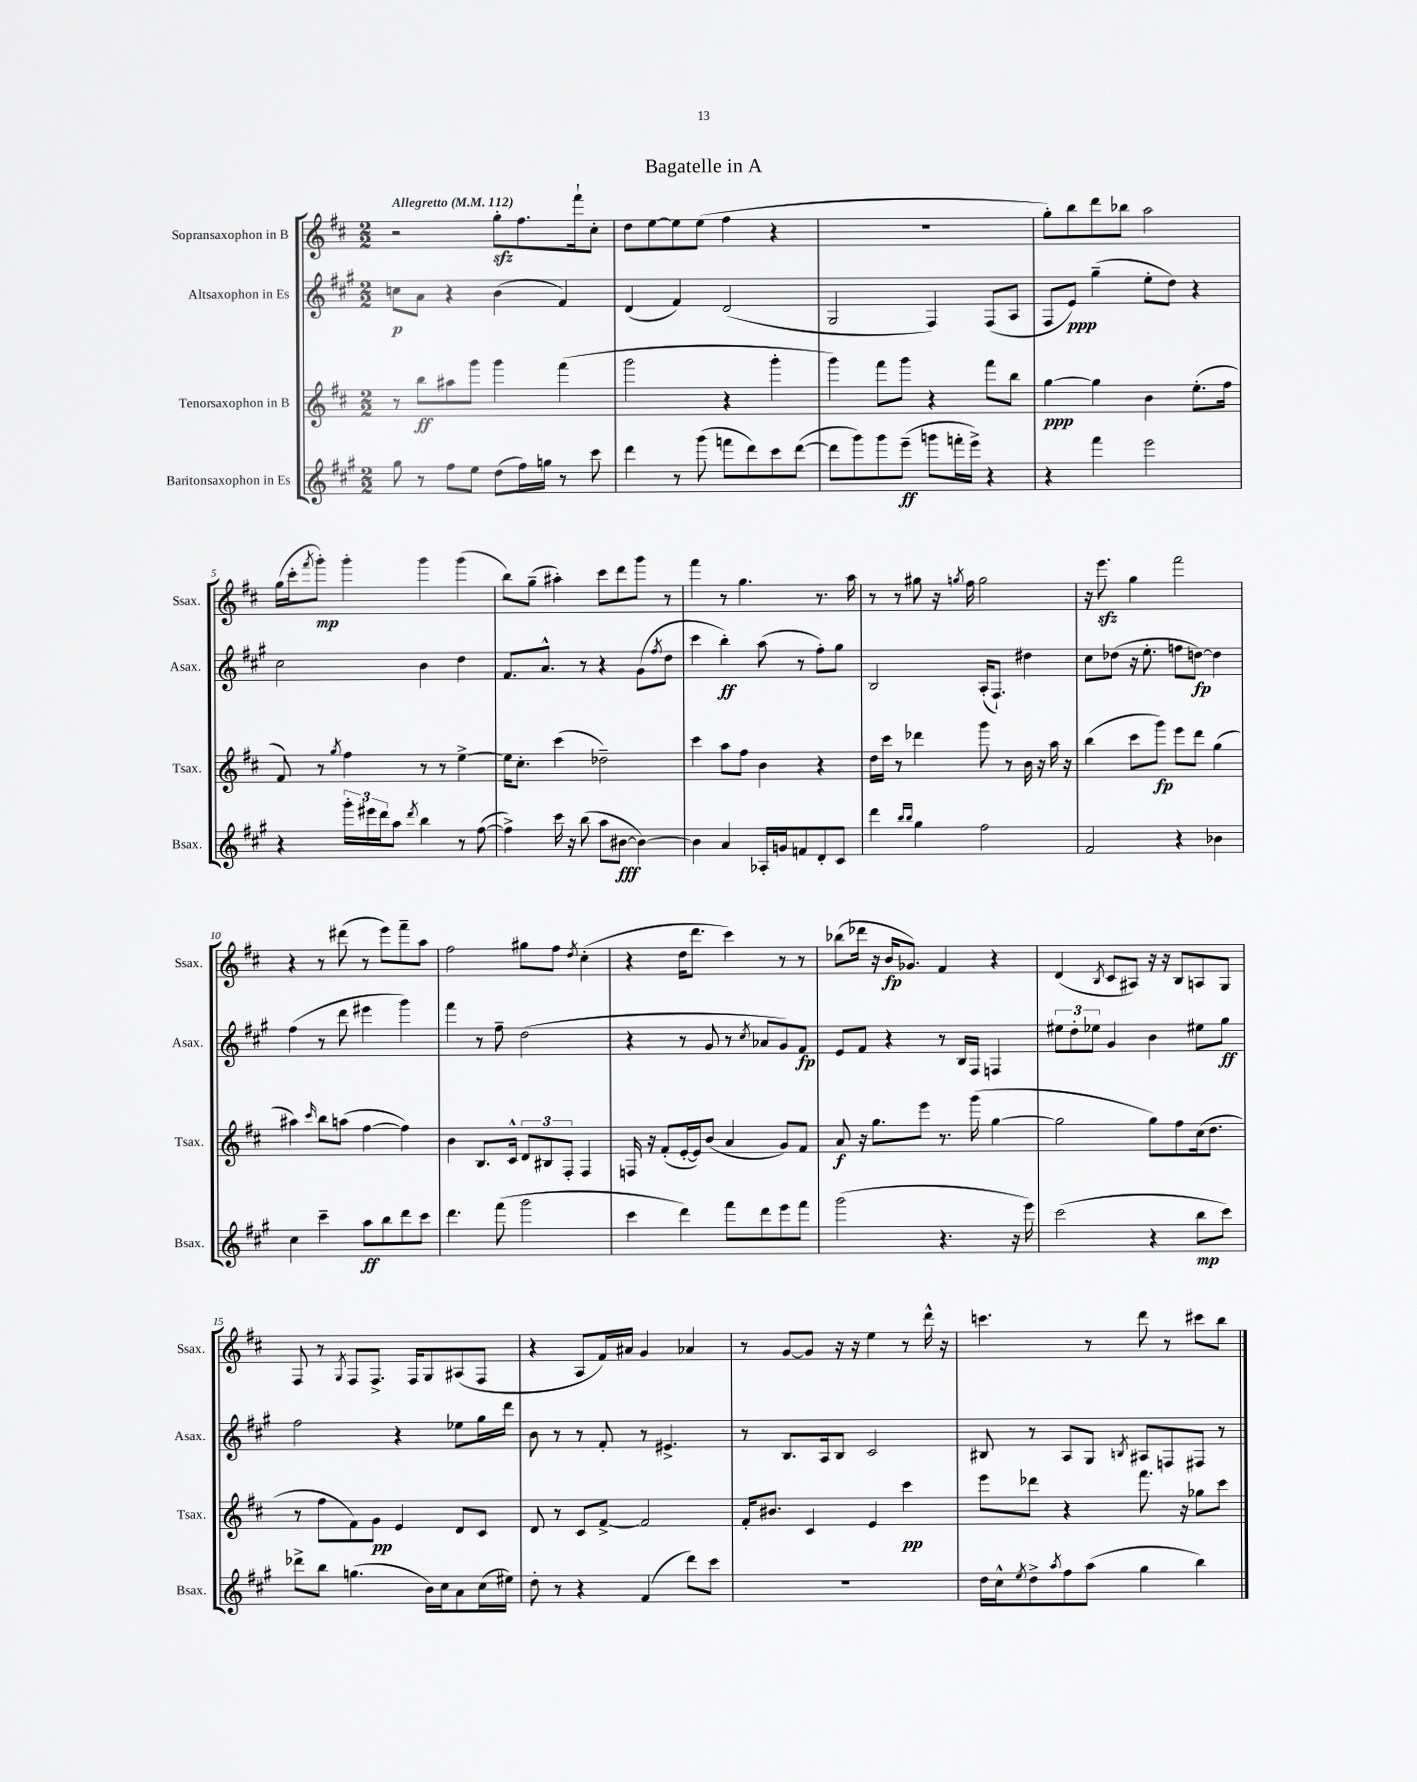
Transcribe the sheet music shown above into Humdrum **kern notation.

**kern	**kern	**kern	**kern
*staff4	*staff3	*staff2	*staff1
*clefG2	*clefG2	*clefG2	*clefG2
*k[f#c#g#]	*k[f#c#]	*k[f#c#g#]	*k[f#c#]
*M2/2	*M2/2	*M2/2	*M2/2
*MM112	*MM112	*MM112	*MM112
8gg#\	8r	8cc\L	2r
8r	8bb\L	8a\J	.
8ff#\L	8aa#\	4r	.
8ee\J	8ggg\J	.	.
(8dd\L	4ggg\	(4b\	8gg'\L
16ff#\L)	.	.	8.ff#\
16gg\JJ	.	.	.
8r	(4fff#\	4f#/)	.
.	.	.	16fff#`\k
8ccc#\	.	.	8cc#'\J
=	=	=	=
4ddd\	2ggg\	(4d/	8dd\L
.	.	.	[8ee\
8r	.	4f#/)	8ee\]
(8ggg#\	.	.	(8ee\J
8fff\L	4r	(2d/	4ff#\
8ddd\)	.	.	.
8ccc#\	4ggg'\	.	4r
([8ddd\J	.	.	.
=	=	=	=
8ddd\]L	4ggg\)	2G#/	1r
8ggg#\)	.	.	.
8ggg#\	8fff#\L	.	.
(8eee~\J	8ggg\J	.	.
8ggg\L	4r	4F#/)	.
16fff'\L	.	.	.
16eee^\JJ)	.	.	.
4r	8fff#\L	(8F#/L	.
.	8bb\J	8A/J	.
=	=	=	=
4r	[4gg\	8F#/L	8gg'\L)
.	.	8e/J)	8bb\
4fff#\	4gg\]	(4gg#~\	8ddd\
.	.	.	8bb-\J
2eee\	4b\	8ee'\L	2aa\
.	.	8dd\J)	.
.	(8.ee'\L	4r	.
.	16ff#\Jk	.	.
=	=	=	=
4r	8f#/)	2cc#\	(16gg\LL
.	.	.	16ccc#'\J
.	.	.	8qfff#/
.	8r	.	8ggg'\J)
.	8qgg/	.	.
24ggg#'\LL	4ff#\	.	4ggg'\
24eee#\	.	.	.
24ddd\J	.	.	.
8aa\J	.	.	.
8qddd/	.	.	.
4bb\	8r	4b\	4ggg\
.	8r	.	.
8r	[4ee^\	4dd\	(4ggg\
([8ff#\	.	.	.
=	=	=	=
4ff#^\])	16ee\]LK	8.f#/L	8bb\L)
.	8.cc#'\J	.	.
.	.	.	(8gg~\J
.	.	8.a^^/J	.
16ccc#\	(4ccc#\	.	4aa#'\)
16r	.	.	.
(8bb\	.	8r	.
8aa\L	2dd-~\)	4r	8ccc#\L
[8b#\J	.	.	8ddd\
4b#\_)	.	(8g#\L	8ggg\J
.	.	8qff#/	.
.	.	8dd\J	8r
=	=	=	=
4b#\]	4ccc#\	4ccc#\	4fff#\
4a/	8aa\L	4bb'\)	8r
.	8ff#\J	.	4.gg\
16A-'/LL	4b\	(8aa\	.
16g/J	.	.	.
8f/	.	8r	.
8d'/	4r	8ff#'\L)	8.r
8c#/J	.	8gg#\J	.
.	.	.	16aa\
=	=	=	=
4ddd\	16dd\LL	2B/	8r
.	16ccc#\JJ	.	.
.	8r	.	8r
16qqbb/LL	.	.	.
16qqbb/JJ	.	.	.
4gg#\	4ddd-\	.	8gg#\
.	.	.	16r
.	.	.	8qgg/
.	.	.	16ff#\
2ff#\	8ggg\	(16A'/LK	2gg\
.	.	8.F#`/J)	.
.	8r	.	.
.	16b\	4dd#\	.
.	16r	.	.
.	16aa\	.	.
.	16r	.	.
=	=	=	=
2f#/	(4bb\	8cc#\L	16r
.	.	.	8.eee\
.	.	(8dd-\J	.
.	8ccc#\L	16r	4gg\
.	.	8.ee'\	.
.	8ggg\J)	.	.
4r	8eee\L	8ff\L	2fff#\
.	8ddd\J	[8dd\J)	.
4b-\	(4gg\	4dd\]	.
=	=	=	=
4cc#\	4aa#\)	(4ff#\	4r
.	16qqccc#/	.	.
4ccc#~\	8bb\L	8r	8r
.	(8aa\J	8ddd\	(8ddd#\
8aa\L	[4ff#\	4eee#\	8r
8bb\	.	.	8eee\L)
8ddd\	4ff#\])	4ggg#\)	8fff#~\
8ccc#\J	.	.	8aa\J
=	=	=	=
4.ddd\	4b\	4fff#\	2ff#\
.	8.B/L	8r	.
(8fff#\	.	8ff#~\	.
.	16c#^^/Jk	.	.
2ggg#\	12d/L	(2dd\	8gg#\L
.	12B#/	.	.
.	.	.	8ff#\J
.	12F#'/J	.	.
.	.	.	8qdd/
.	4F#/	.	(4cc#'\
=	=	=	=
4ccc#\	16F/	4r	4r
.	16r	.	.
.	(8f#'/L	.	.
4ddd\)	[16e'/L	8r	16dd\LK
.	16e/]J)	.	8.ddd\J
.	(8b/J	8g#/	.
8fff#\L	4a/	8r	4ccc#\)
.	.	8qcc#/	.
8ddd\	.	8a-/L	.
8eee\	8g/L)	8g#/)	8r
8fff#\J	8f#/J	8f#/J	8r
=	=	=	=
(2ggg#\	8a/	8e/L	(8bb-\L
.	16r	8f#/J	16ddd-\Jk
.	8.gg\L	.	16r
.	.	4r	16b/LK
.	.	.	8.g-/J)
.	8eee\J	.	.
4.r	8.r	8r	4f#/
.	.	16B/LL	.
.	(16ggg\	16F#/JJ	.
.	[4gg\	4F/	4r
16r	.	.	.
16eee\)	.	.	.
=	=	=	=
(2ccc#\	2gg\]	12ee#\L	(4d/
.	.	12dd'\	.
.	.	12ee-\J	.
.	.	.	8qB/
.	.	4g#/	8c#/L
.	.	.	8A#/J)
4r	8gg\L)	4b\	16r
.	.	.	16r
.	8ff#\	.	8B/L
8bb\L	(16cc#\k	8ee#\L	8A/
.	8.dd\J	.	.
8ccc#\J)	.	8gg#\J	8G/J
=	=	=	=
8ddd-^\L	8r	2ff#\	8F#/
8bb\J	8ff#\L	.	8r
.	.	.	8qG/
(4.gg\	8f#\)	.	8F#/L
.	8g\J	.	8.F#^/J
.	4e/	4r	.
.	.	.	16F#/LK
16b\LL)	.	.	8G/
16cc#\J	.	.	.
8a\	8d/L	8ee-\L	(8A#/
(16cc#\L	8c#/J	16gg#\L	8F#/J
16ee#\JJ)	.	16ddd\JJ	.
=	=	=	=
8dd'\	8d/	8b\	4r
8r	8r	8r	.
4r	8c#/L	8r	8A/L
.	[8f#^/J	8f#'/	16f#/L)
.	.	.	16a#/JJ
(4f#/	2f#/]	8r	4g/
.	.	4.e#^/	.
8ddd\L)	.	.	4a-/
8ccc#\J	.	.	.
=	=	=	=
1r	16f#'/LK	8r	8r
.	8.b#/J	.	.
.	.	8.B/L	[8g/L
.	4c#/	.	8g/]J
.	.	16A/k	.
.	.	8B/J	16r
.	.	.	16r
.	4e/	2c#/	4ee\
.	4ccc#\	.	8r
.	.	.	16ddd^^\
.	.	.	16r
=	=	=	=
16dd\LL	8eee\L	8B#/	4.ccc\
16cc#^^\J	.	.	.
8qee/	.	.	.
8dd^\	8ddd-\J	8r	.
8qaa/	.	.	.
8ff#\	4r	8A/L	.
(8aa\J	.	8G#/J	8r
.	.	8qB/	.
4gg#\	8.fff#\	8A#/L	8ddd\
.	.	8F/	8r
.	16r	.	.
4bb\)	8gg-\L	8F#/J	8ccc#\L
.	8ccc#\J	8r	8bb\J
==	==	==	==
*-	*-	*-	*-
